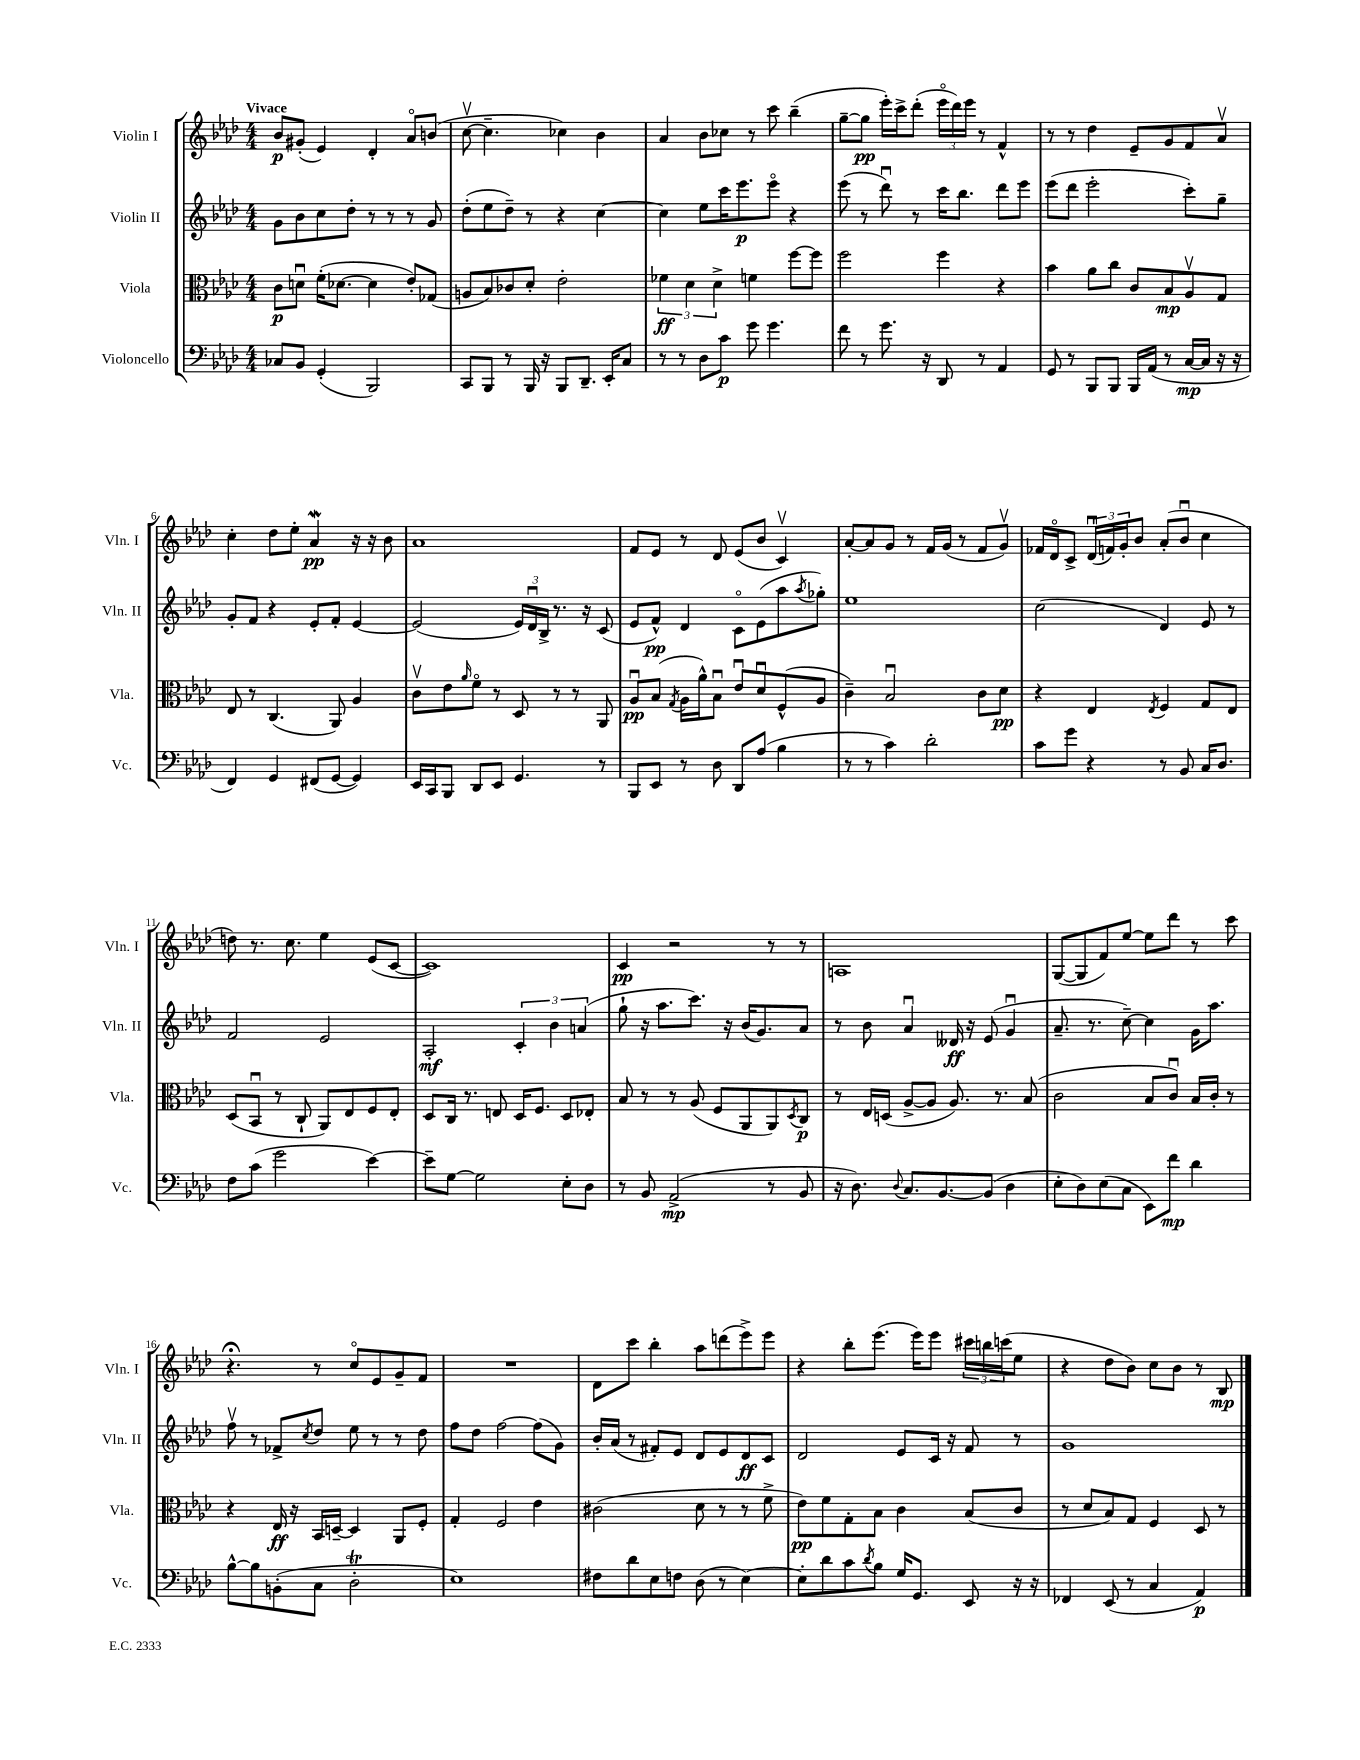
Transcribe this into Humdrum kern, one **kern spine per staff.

**kern	**dynam	**kern	**dynam	**kern	**dynam	**kern	**dynam
*part4	*part4	*part3	*part3	*part2	*part2	*part1	*part1
*staff4	*staff4	*staff3	*staff3	*staff2	*staff2	*staff1	*staff1
*I"Violoncello	*	*I"Viola	*	*I"Violin II	*	*I"Violin I	*
*I'Vc.	*	*I'Vla.	*	*I'Vln. II	*	*I'Vln. I	*
*clefF4	*	*clefC3	*	*clefG2	*	*clefG2	*
*k[b-e-a-d-]	*	*k[b-e-a-d-]	*	*k[b-e-a-d-]	*	*k[b-e-a-d-]	*
*M4/4	*	*M4/4	*	*M4/4	*	*M4/4	*
=1	=1	=1	=1	=1	=1	=1	=1
!	!	!	!	!	!	!LO:TX:a:B:t=Vivace	!
8C-X/L	.	8c\L	p	8g\L	.	8b-/L	p
8BB-/J	.	8dnu\J	.	8b-\	.	(8g#X'/J	.
(4GG'/	.	(16f'\KL	.	8cc\	.	4e-/)	.
.	.	[8.d-X\J	.	.	.	.	.
.	.	.	.	8dd-'\J	.	.	.
2BBB-/)	.	4d-\]	.	8r	.	4d-'/	.
.	.	.	.	8r	.	.	.
.	.	8e-'/L)	.	8r	.	8a-/L	.
.	.	(8G-X/J	.	8g/	.	(8bn/J	.
=2	=2	=2	=2	=2	=2	=2	=2
8CC/L	.	8An/L	.	(8dd-'\L	.	[8ccv\	.
8BBB-/J	.	8B-/)	.	8ee-\	.	4.cc~\]	.
8r	.	8c-X/	.	8dd-~\J)	.	.	.
16BBB-/	.	8d-'/J	.	8r	.	.	.
16r	.	.	.	.	.	.	.
8BBB-/L	.	2e-'\	.	4r	.	4cc-X\)	.
8.DD-~/J	.	.	.	.	.	.	.
.	.	.	.	[4cc\	.	4b-\	.
16EE-'/KL	.	.	.	.	.	.	.
8C/J	.	.	.	.	.	.	.
=3	=3	=3	=3	=3	=3	=3	=3
8r	.	6f-X\	ff	4cc\]	.	4a-/	.
8r	.	.	.	.	.	.	.
.	.	6d-\	.	.	.	.	.
8D-\L	.	.	.	8ee-\L	.	8b-\L	.
.	.	6d-^\	.	.	.	.	.
8c\J	p	.	.	16ccc\K	.	8cc-X\J	.
.	.	.	.	8.eee-\	p	.	.
8g\	.	4fn\	.	.	.	8r	.
4.g\	.	.	.	8eee-\J	.	8ccc\	.
.	.	[8ff\L	.	4r	.	(4bb-~\	.
.	.	8ff\J]	.	.	.	.	.
=4	=4	=4	=4	=4	=4	=4	=4
8f\	.	2ff\	.	(8eee-\	.	[8gg~\L	.
8r	.	.	.	8r	.	8gg\J]	pp
8.g\	.	.	.	8ddd-u\)	.	16eee-'\LL)	.
.	.	.	.	.	.	16ccc^\J	.
.	.	.	.	8r	.	(8ddd-'\J	.
16r	.	.	.	.	.	.	.
8DD-/	.	4ff\	.	16ccc\KL	.	24eee-\LL	.
.	.	.	.	.	.	24ddd-\)	.
.	.	.	.	8.bb-\J	.	.	.
.	.	.	.	.	.	24eee-\JJ	.
8r	.	.	.	.	.	8r	.
4AA-/	.	4r	.	8ddd-\L	.	4f^^/	.
.	.	.	.	8eee-\J	.	.	.
=5	=5	=5	=5	=5	=5	=5	=5
8GG/	.	4b-\	.	(8eee-\L	.	8r	.
8r	.	.	.	8ddd-\J	.	8r	.
8BBB-/L	.	8a-\L	.	2eee-'\	.	4dd-\	.
8BBB-/J	.	8cc\J	.	.	.	.	.
16BBB-/LL	.	8c/L	.	.	.	8e-~/L	.
(16AA-/JJ	.	.	.	.	.	.	.
8r	.	8B-/	mp	.	.	8g/	.
[16C/LL	mp	8A-v/	.	8ccc'\L)	.	8f/	.
16C/JJ]	.	.	.	.	.	.	.
16r	.	8G/J	.	8gg~\J	.	8a-v/J	.
16r	.	.	.	.	.	.	.
!!LO:LB:g=z
=6	=6	=6	=6	=6	=6	=6	=6
4FF/)	.	8E-/	.	8g'/L	.	4cc'\	.
.	.	8r	.	8f/J	.	.	.
4GG/	.	(4.C/	.	4r	.	8dd-\L	.
.	.	.	.	.	.	8ee-'\J	.
(8FF#X/L	.	.	.	8e-'/L	.	4a-w/	pp
[8GG/J	.	8AA-/)	.	8f'/J	.	.	.
4GG/])	.	4A-/	.	[4e-/	.	16r	.
.	.	.	.	.	.	16r	.
.	.	.	.	.	.	8b-\	.
=7	=7	=7	=7	=7	=7	=7	=7
16EE-/LL	.	8cv\L	.	(2e-/]	.	1a-	.
16CC/J	.	.	.	.	.	.	.
8BBB-/J	.	8e-\	.	.	.	.	.
.	.	16qqa-/	.	.	.	.	.
8DD-/L	.	8f\J	.	.	.	.	.
8EE-/J	.	8r	.	.	.	.	.
4.GG/	.	8D-/	.	24e-/LL)	.	.	.
.	.	.	.	24d-u/	.	.	.
.	.	.	.	24B-^/JJ	.	.	.
.	.	8r	.	8.r	.	.	.
.	.	8r	.	.	.	.	.
.	.	.	.	16r	.	.	.
8r	.	8AA-/	.	(8c/	.	.	.
=8	=8	=8	=8	=8	=8	=8	=8
8BBB-/L	.	8A-u/L	pp	8e-/L	.	8f/L	.
8EE-/J	.	(8B-/J	.	8f^^/J)	pp	8e-/J	.
.	.	8qG/	.	.	.	.	.
8r	.	16A-\LL	.	4d-/	.	8r	.
.	.	16a-^^\J)	.	.	.	.	.
8D-\	.	8B-u\J	.	.	.	8d-/	.
8DD-/L	.	8e-u/L	.	8c\L	.	(8e-/L	.
(8A-/J	.	8d-u/	.	(8e-\	.	8b-/J	.
4B-\	.	(8F^^/	.	8aa-\	.	4cv/)	.
.	.	.	.	8qaa-/	.	.	.
.	.	8A-/J	.	8gg-X'\J)	.	.	.
=9	=9	=9	=9	=9	=9	=9	=9
8r	.	4c~\)	.	1ee-	.	[8a-'/L	.
8r	.	.	.	.	.	8a-/]	.
4c\)	.	2B-u/	.	.	.	8g/J	.
.	.	.	.	.	.	8r	.
2d-'\	.	.	.	.	.	16f/LL	.
.	.	.	.	.	.	(16g/JJ	.
.	.	.	.	.	.	8r	.
.	.	8c\L	.	.	.	8f/L	.
.	.	8d-\J	pp	.	.	8gv/J)	.
=10	=10	=10	=10	=10	=10	=10	=10
8c\L	.	4r	.	(2cc\	.	16f-X/LL	.
.	.	.	.	.	.	16d-/J	.
8g\J	.	.	.	.	.	8c^/J	.
4r	.	4E-/	.	.	.	(24d-u/LL	.
.	.	.	.	.	.	24fn/)	.
.	.	.	.	.	.	24g'/J	.
.	.	.	.	.	.	8b-/J	.
.	.	8qE-/	.	.	.	.	.
8r	.	4F/	.	4d-/)	.	(8a-'/L	.
8BB-/	.	.	.	.	.	8b-u/J	.
16C/KL	.	8G/L	.	8e-/	.	4cc\	.
8.D-/J	.	.	.	.	.	.	.
.	.	8E-/J	.	8r	.	.	.
!!LO:LB:g=z
=11	=11	=11	=11	=11	=11	=11	=11
8F\L	.	(8D-/L	.	2f/	.	8ddn\)	.
(8c\J	.	8BB-u/J	.	.	.	8.r	.
2g\	.	8r	.	.	.	.	.
.	.	.	.	.	.	8.cc\	.
.	.	8C`/	.	.	.	.	.
.	.	8AA-/L)	.	2e-/	.	4ee-\	.
.	.	8E-/	.	.	.	.	.
[4e-\)	.	8F/	.	.	.	(8e-/L	.
.	.	8E-'/J	.	.	.	[8c/J	.
=12	=12	=12	=12	=12	=12	=12	=12
8e-~\L]	.	8D-/L	.	2A-'/	mf	1c])	.
[8G\J	.	16C/Jk	.	.	.	.	.
.	.	8.r	.	.	.	.	.
2G\]	.	.	.	.	.	.	.
.	.	8En/	.	.	.	.	.
.	.	16D-/KL	.	6c'/	.	.	.
.	.	8.F/J	.	.	.	.	.
.	.	.	.	6b-\	.	.	.
8E-'\L	.	8D-/L	.	.	.	.	.
.	.	.	.	(6an/	.	.	.
8D-\J	.	8E-X'/J	.	.	.	.	.
=13	=13	=13	=13	=13	=13	=13	=13
8r	.	8B-/	.	8gg`\	.	4c/	pp
8BB-/	.	8r	.	16r	.	.	.
.	.	.	.	8.aa-\L	.	.	.
(2AA-^/	mp	8r	.	.	.	2r	.
.	.	(8A-/	.	8.ccc\J)	.	.	.
.	.	8F/L	.	.	.	.	.
.	.	.	.	16r	.	.	.
.	.	8AA-/	.	(16b-/KL	.	.	.
.	.	.	.	8.g/)	.	.	.
8r	.	8AA-/)	.	.	.	8r	.
.	.	8qD-/	.	.	.	.	.
8BB-/	.	8C/J	p	8a-/J	.	8r	.
=14	=14	=14	=14	=14	=14	=14	=14
16r	.	8r	.	8r	.	1An	.
8.D-\)	.	.	.	.	.	.	.
.	.	16E-/LL	.	8b-\	.	.	.
.	.	(16Dn/JJ	.	.	.	.	.
8qqD-/	.	.	.	.	.	.	.
8.C/L	.	[8A-^/L	.	4a-u/	.	.	.
.	.	8A-/J]	.	.	.	.	.
[8.BB-/	.	.	.	.	.	.	.
.	.	8.A-/)	.	16d--X/	ff	.	.
.	.	.	.	16r	.	.	.
(8BB-/J]	.	.	.	(8e-/	.	.	.
.	.	8.r	.	.	.	.	.
4D-\	.	.	.	4gu/	.	.	.
.	.	(8B-/	.	.	.	.	.
=15	=15	=15	=15	=15	=15	=15	=15
8E-'\L	.	2c\	.	8.a-~/	.	([8G/L	.
8D-\)	.	.	.	.	.	8G/]	.
.	.	.	.	8.r	.	.	.
(8E-\	.	.	.	.	.	8f/)	.
8C\J	.	.	.	[8cc~\)	.	[8ee-/J	.
8EE-\L)	.	8B-/L	.	4cc\]	.	8ee-\L]	.
8f\J	mp	8cu/J)	.	.	.	8ddd-\J	.
4d-\	.	16B-/LL	.	16g\KL	.	8r	.
.	.	16c'/JJ	.	8.aa-\J	.	.	.
.	.	8r	.	.	.	8ccc\	.
!!LO:LB:g=z
=16	=16	=16	=16	=16	=16	=16	=16
[8B-^^\L	.	4r	.	8ffv\	.	4.r;<	.
8B-\]	.	.	.	8r	.	.	.
(8BBn'\	.	16E-/	ff	8f-X^/L	.	.	.
.	.	16r	.	.	.	.	.
.	.	.	.	8qcc/	.	.	.
8C\J	.	16BB-/LL	.	8dd-/J	.	8r	.
.	.	[16Dn~/JJ	.	.	.	.	.
2D-T'\	.	4D/]	.	8ee-\	.	8cc/L	.
.	.	.	.	8r	.	8e-/	.
.	.	8AA-/L	.	8r	.	8g~/	.
.	.	8F'/J	.	8dd-\	.	8f/J	.
=17	=17	=17	=17	=17	=17	=17	=17
1E-)	.	4G'/	.	8ff\L	.	1r	.
.	.	.	.	8dd-\J	.	.	.
.	.	2F/	.	[2ff\	.	.	.
.	.	4e-\	.	(8ff\L]	.	.	.
.	.	.	.	8g\J)	.	.	.
=18	=18	=18	=18	=18	=18	=18	=18
8F#X\L	.	(2c#X\	.	16b-'/LL	.	8d-\L	.
.	.	.	.	(16a-/JJ	.	.	.
8d-\	.	.	.	8r	.	8ccc\J	.
8E-\	.	.	.	8f#X'/L)	.	4bb-'\	.
8Fn\J	.	.	.	8e-/J	.	.	.
(8D-\	.	8d-\	.	8d-/L	.	8aa-\L	.
8r	.	8r	.	8e-/	.	(8dddn\	.
[4E-\)	.	8r	.	8d-/	ff	8eee-^\)	.
.	.	8f^\	.	8c/J	.	8eee-\J	.
=19	=19	=19	=19	=19	=19	=19	=19
8E-'\L]	.	8e-\L)	pp	2d-/	.	4r	.
8d-\	.	8f\	.	.	.	.	.
8c\	.	8G'\	.	.	.	8bb-'\L	.
8qd-/	.	.	.	.	.	.	.
8B-\J	.	8B-\J	.	.	.	(8.eee-\J	.
16G/KL	.	4c\	.	8e-/L	.	.	.
8.GG/J	.	.	.	.	.	16eee-\KL)	.
.	.	.	.	16c/Jk	.	8eee-\J	.
.	.	.	.	16r	.	.	.
8EE-/	.	(8B-/L	.	8f/	.	24ccc#X\LL	.
.	.	.	.	.	.	24bbn\	.
.	.	.	.	.	.	(24cccn\J	.
16r	.	8c/J	.	8r	.	8ee-\J	.
16r	.	.	.	.	.	.	.
=20	=20	=20	=20	=20	=20	=20	=20
4FF-X/	.	8r	.	1g	.	4r	.
.	.	8d-/L	.	.	.	.	.
(8EE-/	.	8B-/)	.	.	.	8dd-\L	.
8r	.	8G/J	.	.	.	8b-\J)	.
4C/	.	4F/	.	.	.	8cc\L	.
.	.	.	.	.	.	8b-\J	.
4AA-/)	p	8D-/	.	.	.	8r	.
.	.	8r	.	.	.	8B-/	mp
==	==	==	==	==	==	==	==
*-	*-	*-	*-	*-	*-	*-	*-
